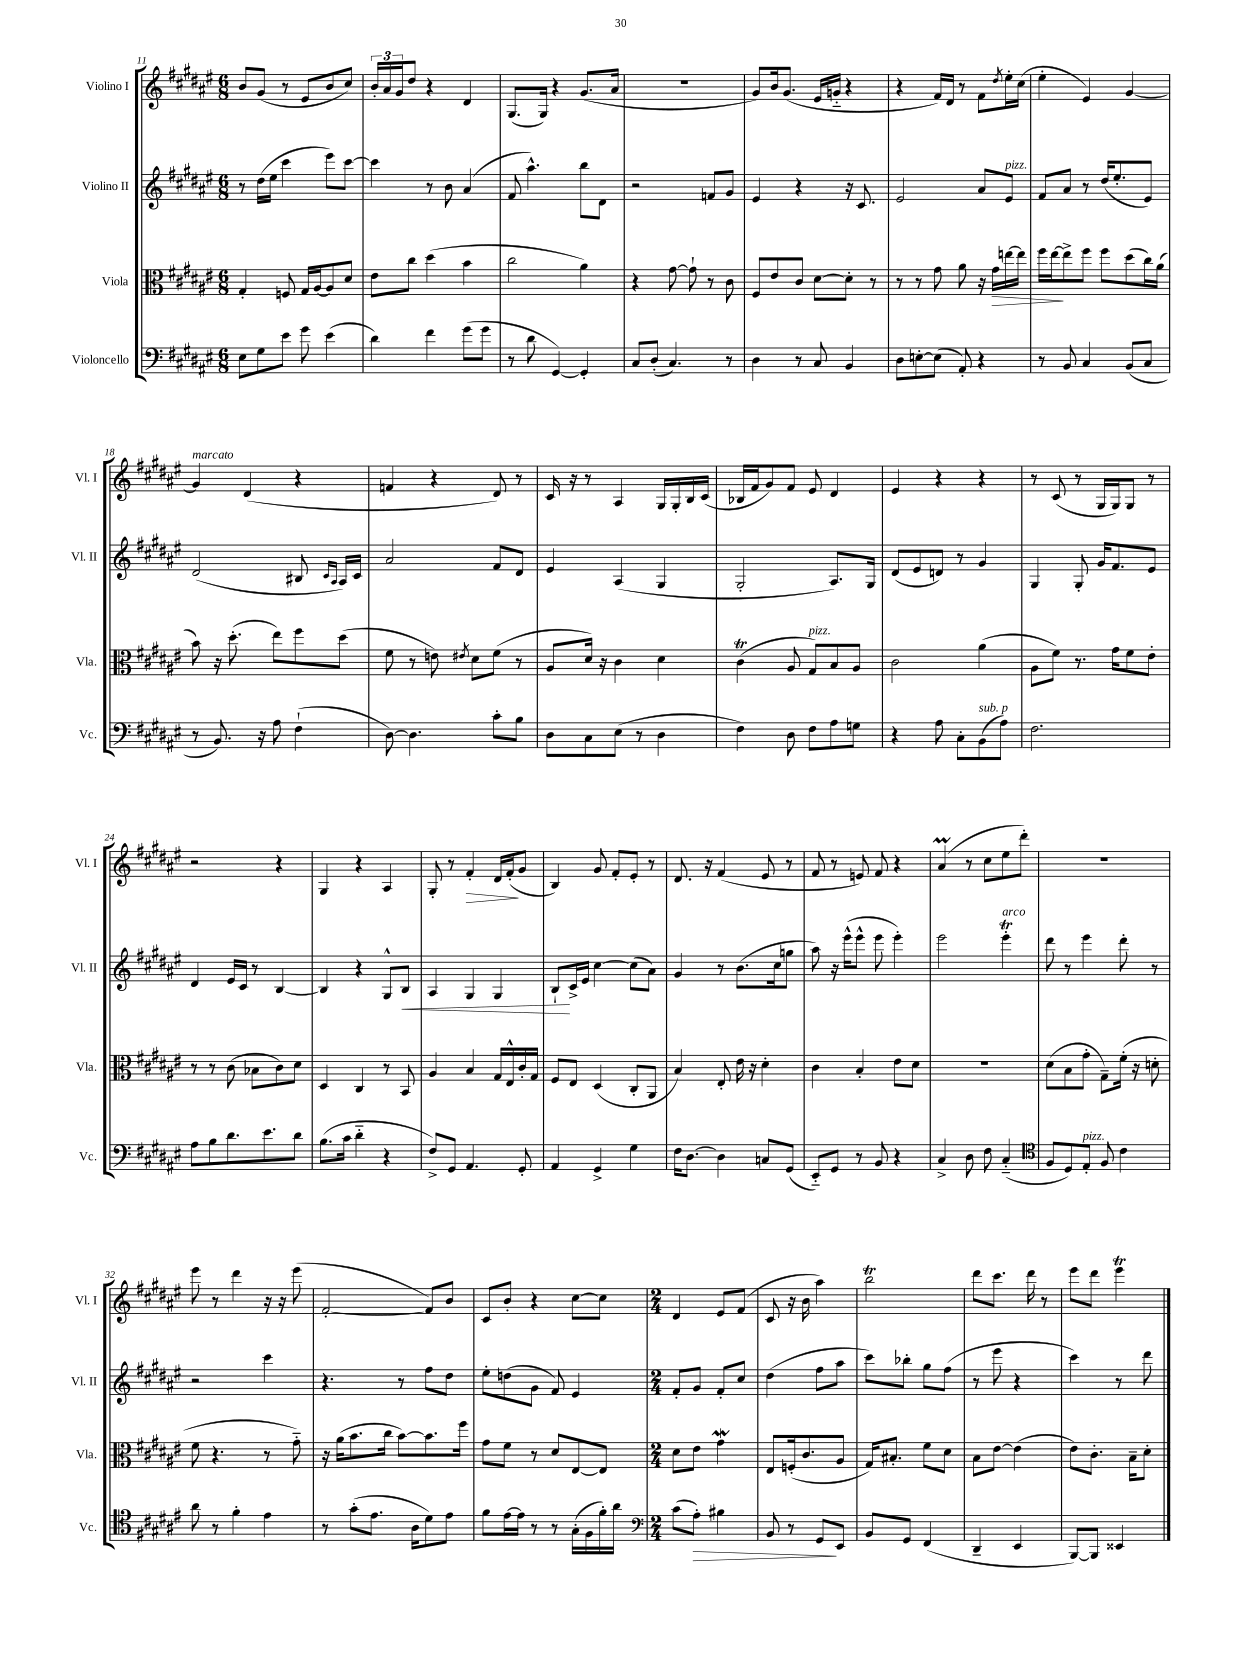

**kern	**dynam	**kern	**dynam	**kern	**dynam	**kern	**dynam
*part4	*part4	*part3	*part3	*part2	*part2	*part1	*part1
*staff4	*staff4	*staff3	*staff3	*staff2	*staff2	*staff1	*staff1
*I"Violoncello	*	*I"Viola	*	*I"Violino II	*	*I"Violino I	*
*I'Vc.	*	*I'Vla.	*	*I'Vl. II	*	*I'Vl. I	*
*clefF4	*	*clefC3	*	*clefG2	*	*clefG2	*
*k[f#c#g#d#a#e#]	*	*k[f#c#g#d#a#e#]	*	*k[f#c#g#d#a#e#]	*	*k[f#c#g#d#a#e#]	*
*M6/8	*	*M6/8	*	*M6/8	*	*M6/8	*
=11	=11	=11	=11	=11	=11	=11	=11
8E#\L	.	4G#'/	.	8r	.	8b/L	.
8G#\	.	.	.	(16dd#\LL	.	(8g#/J	.
.	.	.	.	16ee#\JJ	.	.	.
8e#\J	.	8Fn/	.	4ccc#\	.	8r	.
8g#\	.	16G#/LL	.	.	.	8e#/L	.
.	.	[16A#/J	.	.	.	.	.
(4e#\	.	8A#/]	.	8eee#\L)	.	8b/	.
.	.	8d#/J	.	[8ccc#\J	.	8cc#/J)	.
=12	=12	=12	=12	=12	=12	=12	=12
4d#\)	.	8e#\L	.	4ccc#\]	.	24b'/LL	.
.	.	.	.	.	.	24a#/	.
.	.	.	.	.	.	24g#/J	.
.	.	8cc#\J	.	.	.	8dd#/J	.
4f#\	.	(4dd#\	.	8r	.	4r	.
.	.	.	.	8b\	.	.	.
(8g#\L	.	4b\	.	(4a#/	.	4d#/	.
8g#\J	.	.	.	.	.	.	.
=13	=13	=13	=13	=13	=13	=13	=13
8r	.	2cc#\	.	8f#/	.	(8.G#/L	.
8d#\	.	.	.	4.aa#^^\)	.	.	.
.	.	.	.	.	.	16G#/Jk)	.
[4GG#/)	.	.	.	.	.	4r	.
4GG#'/]	.	4a#\)	.	8bb\L	.	(8.g#/L	.
.	.	.	.	8d#\J	.	.	.
.	.	.	.	.	.	16a#/Jk	.
=14	=14	=14	=14	=14	=14	=14	=14
8C#/L	.	4r	.	2r	.	2.r	.
(8D#'/J	.	.	.	.	.	.	.
4.C#/)	.	[8g#\	.	.	.	.	.
.	.	8g#`\]	.	.	.	.	.
.	.	8r	.	8fn/L	.	.	.
8r	.	8c#\	.	8g#/J	.	.	.
=15	=15	=15	=15	=15	=15	=15	=15
4D#\	.	8F#/L	.	4e#/	.	8g#/L)	.
.	.	8e#/	.	.	.	16b/k	.
.	.	.	.	.	.	(8.g#/J	.
8r	.	8c#/J	.	4r	.	.	.
8C#/	.	[8d#\L	.	.	.	16e#/LL	.
.	.	.	.	.	.	16gn/JJ	.
4BB/	.	8d#'\J]	.	16r	.	4r	.
.	.	.	.	8.c#/	.	.	.
.	.	8r	.	.	.	.	.
=16	=16	=16	=16	=16	=16	=16	=16
8D#\L	.	8r	.	2e#/	.	4r	.
[8En'\	.	8r	.	.	.	.	.
(8E\J]	.	8g#\	.	.	.	16f#/LL)	.
.	.	.	.	.	.	16d#/JJ	.
8AA#'/)	.	8a#\	.	.	.	8r	.
4r	.	16r	.	8a#/L	.	8f#\L	.
!	!	!	!LO:HP:b	!	!	!	!
.	.	16g#\LL	>	.	.	.	.
.	.	.	.	.	.	8qdd#/	.
!	!	!	!	!LO:TX:a:i:t=pizz.	!	!	!
.	.	[16een\	.	8e#/J	.	16ee#'\L	.
.	.	16ee\JJ]	.	.	.	(16cc#\JJ	.
=17	=17	=17	=17	=17	=17	=17	=17
8r	.	16ff#\LL	.	8f#/L	.	4ee#'\	.
.	.	[16ee#\J	.	.	.	.	.
8BB/	.	8ee#^\]	]	8a#/J	.	.	.
4C#/	.	8ff#\J	.	8r	.	4e#/)	.
.	.	8ff#\L	.	(16dd#/KL	.	.	.
.	.	.	.	8.ee#'/	.	.	.
(8BB/L	.	(8dd#\	.	.	.	[4g#/	.
8C#/J	.	16cc#\L)	.	8e#/J)	.	.	.
.	.	(16a#\JJ	.	.	.	.	.
!!LO:LB:g=z
=18	=18	=18	=18	=18	=18	=18	=18
!	!	!	!	!	!	!LO:TX:a:i:t=marcato	!
8r	.	8b\)	.	(2d#/	.	4g#/]	.
8.BB/)	.	16r	.	.	.	.	.
.	.	(8.dd#'\	.	.	.	.	.
.	.	.	.	.	.	(4d#/	.
16r	.	.	.	.	.	.	.
8A#\	.	8ee#\L)	.	.	.	.	.
(4F#`\	.	8ff#\	.	8B#X/	.	4r	.
.	.	.	.	16qqc#/LL	.	.	.
.	.	.	.	16qqA#/JJ	.	.	.
.	.	(8dd#\J	.	16A#/LL)	.	.	.
.	.	.	.	16c#/JJ	.	.	.
=19	=19	=19	=19	=19	=19	=19	=19
[8D#\)	.	8f#\	.	2a#/	.	4fn/	.
4.D#\]	.	8r	.	.	.	.	.
.	.	8en\)	.	.	.	4r	.
.	.	8qe#X/	.	.	.	.	.
.	.	8d#\L	.	.	.	.	.
8c#'\L	.	(8f#\J	.	8f#/L	.	8d#/)	.
8B\J	.	8r	.	8d#/J	.	8r	.
=20	=20	=20	=20	=20	=20	=20	=20
8D#\L	.	8A#/L	.	4e#/	.	16c#/	.
.	.	.	.	.	.	16r	.
8C#\	.	16d#/Jk)	.	.	.	8r	.
.	.	16r	.	.	.	.	.
(8E#\J	.	4c#\	.	(4A#/	.	4A#/	.
8r	.	.	.	.	.	.	.
4D#\	.	4d#\	.	4G#/	.	16G#/LL	.
.	.	.	.	.	.	16G#'/	.
.	.	.	.	.	.	16B/	.
.	.	.	.	.	.	(16c#/JJ	.
=21	=21	=21	=21	=21	=21	=21	=21
4F#\)	.	(4c#T\	.	2G#'/	.	16B-X/LL	.
.	.	.	.	.	.	16f#/J	.
.	.	.	.	.	.	8g#/)	.
8D#\	.	8A#/	.	.	.	8f#/J	.
!	!	!LO:TX:a:i:t=pizz.	!	!	!	!	!
8F#\L	.	8G#/L)	.	.	.	8e#/	.
8A#\	.	8B/	.	8.A#/L)	.	4d#/	.
8Gn\J	.	8A#/J	.	.	.	.	.
.	.	.	.	16G#/Jk	.	.	.
=22	=22	=22	=22	=22	=22	=22	=22
4r	.	2c#\	.	(8d#/L	.	4e#/	.
.	.	.	.	8e#/	.	.	.
8A#\	.	.	.	8dn/J)	.	4r	.
8C#'\L	.	.	.	8r	.	.	.
!LO:TX:a:i:t=sub. p	!	!	!	!	!	!	!
(8BB\	.	(4a#\	.	4g#/	.	4r	.
8A#\J)	.	.	.	.	.	.	.
=23	=23	=23	=23	=23	=23	=23	=23
2.F#\	.	8A#\L	.	4G#/	.	8r	.
.	.	8f#\J)	.	.	.	(8c#/	.
.	.	8.r	.	8G#'/	.	8r	.
.	.	.	.	16g#/KL	.	16G#/LL	.
.	.	16g#\KL	.	8.f#/	.	16G#/J)	.
.	.	8f#\	.	.	.	8G#/J	.
.	.	8e#'\J	.	8e#/J	.	8r	.
!!LO:LB:g=z
=24	=24	=24	=24	=24	=24	=24	=24
8A#\L	.	8r	.	4d#/	.	2r	.
8B\	.	8r	.	.	.	.	.
8.d#\	.	(8c#\	.	16e#/LL	.	.	.
.	.	.	.	16c#/JJ	.	.	.
.	.	8B-X\L	.	8r	.	.	.
8.e#\	.	.	.	.	.	.	.
.	.	8c#\)	.	[4B/	.	4r	.
8d#\J	.	8d#\J	.	.	.	.	.
=25	=25	=25	=25	=25	=25	=25	=25
(8.B\L	.	4D#/	.	4B/]	.	4G#/	.
16c#\Jk	.	.	.	.	.	.	.
4d#\	.	4C#/	.	4r	.	4r	.
4r	.	8r	.	8G#^^/L	.	4A#/	.
!	!	!	!	!	!LO:HP:b	!	!
.	.	8BB/	.	8B/J	<	.	.
=26	=26	=26	=26	=26	=26	=26	=26
8F#^/L)	.	4A#/	.	4A#/	.	8G#'/	.
8GG#/J	.	.	.	.	.	8r	.
!	!	!	!	!	!	!	!LO:HP:b
4.AA#/	.	4B/	.	4G#/	.	4f#'/	>
.	.	16G#/LL	.	4G#/	.	16d#/LL	.
.	.	16E#^^/	.	.	.	(16f#'/J	.
8GG#'/	.	16c#'/	.	.	.	8g#/J	]
.	.	16G#/JJ	.	.	.	.	.
=27	=27	=27	=27	=27	=27	=27	=27
4AA#/	.	8F#/L	.	8B`/L	.	4B/)	.
.	.	8E#/J	.	16c#^/L	[	.	.
.	.	.	.	16e#/JJ	.	.	.
4GG#^/	.	(4D#/	.	[4cc#\	.	8g#/	.
.	.	.	.	.	.	8f#'/L	.
4G#\	.	8C#'/L	.	(8cc#\L]	.	8e#'/J	.
.	.	8AA#/J	.	8a#\J)	.	8r	.
=28	=28	=28	=28	=28	=28	=28	=28
16F#\KL	.	4B/)	.	4g#/	.	8.d#/	.
[8.D#\J	.	.	.	.	.	.	.
.	.	.	.	.	.	16r	.
4D#\]	.	8E#'/	.	8r	.	(4f#/	.
.	.	16e#\	.	(8.b\L	.	.	.
.	.	16r	.	.	.	.	.
8Cn/L	.	4d#'\	.	.	.	8e#/	.
.	.	.	.	16cc#\k	.	.	.
(8GG#/J	.	.	.	8ggn\J	.	8r	.
=29	=29	=29	=29	=29	=29	=29	=29
8EE#/L)	.	4c#\	.	8aa#\)	.	8f#/	.
8GG#/J	.	.	.	16r	.	8r	.
.	.	.	.	(16eee#^^\KL	.	.	.
8r	.	4B'/	.	8eee#^^\J	.	8en/)	.
8BB/	.	.	.	8eee#\	.	8f#/	.
4r	.	8e#\L	.	4eee#'\)	.	4r	.
.	.	8d#\J	.	.	.	.	.
=30	=30	=30	=30	=30	=30	=30	=30
4C#^/	.	2.r	.	2eee#\	.	(4a#m/	.
8D#\	.	.	.	.	.	8r	.
8F#\	.	.	.	.	.	8cc#\L	.
!	!	!	!	!LO:TX:a:i:t=arco	!	!	!
(4C#/	.	.	.	4eee#t'\	.	8ee#\	.
.	.	.	.	.	.	8ddd#'\J)	.
=31	=31	=31	=31	=31	=31	=31	=31
*clefC4	*	*	*	*	*	*	*
8F#/L	.	(8d#\L	.	8ddd#\	.	2.r	.
8D#/)	.	8B\	.	8r	.	.	.
!LO:TX:a:i:t=pizz.	!	!	!	!	!	!	!
8E#'/J	.	8g#'\J	.	4eee#\	.	.	.
8F#/	.	8G#~\L)	.	.	.	.	.
4c#\	.	(16f#'\Jk	.	8ddd#'\	.	.	.
.	.	16r	.	.	.	.	.
.	.	8dn'\	.	8r	.	.	.
!!LO:LB:g=z
=32	=32	=32	=32	=32	=32	=32	=32
8a#\	.	8f#\	.	2r	.	8eee#\	.
8r	.	4.r	.	.	.	8r	.
4f#'\	.	.	.	.	.	4ddd#\	.
4e#\	.	8r	.	4ccc#\	.	16r	.
.	.	.	.	.	.	16r	.
.	.	8g#\)	.	.	.	(8eee#\	.
=33	=33	=33	=33	=33	=33	=33	=33
8r	.	16r	.	4.r	.	[2f#'/	.
.	.	(16a#\KL	.	.	.	.	.
(8g#'\L	.	8.b\	.	.	.	.	.
8.e#\J	.	.	.	.	.	.	.
.	.	16cc#\Jk	.	.	.	.	.
.	.	[8b\L)	.	8r	.	.	.
16A#\KL	.	.	.	.	.	.	.
8d#\)	.	8.b\]	.	8ff#\L	.	8f#/L])	.
8e#\J	.	.	.	8dd#\J	.	8b/J	.
.	.	16ff#\Jk	.	.	.	.	.
=34	=34	=34	=34	=34	=34	=34	=34
8f#\L	.	8g#\L	.	8ee#'\L	.	8c#/L	.
[16e#\L	.	8f#\J	.	(8ddn\	.	8b'/J	.
16e#\JJ]	.	.	.	.	.	.	.
8r	.	8r	.	8g#\J	.	4r	.
8r	.	8d#/L	.	8f#/)	.	.	.
(16G#'\LL	.	[8E#/	.	4e#/	.	[8cc#\L	.
16F#\	.	.	.	.	.	.	.
16f#'\)	.	8E#/J]	.	.	.	8cc#\J]	.
16a#\JJ	.	.	.	.	.	.	.
=35	=35	=35	=35	=35	=35	=35	=35
*clefF4	*	*	*	*	*	*	*
*M2/4	*	*M2/4	*	*M2/4	*	*M2/4	*
(8c#\L	.	8d#\L	.	8f#'/L	.	4d#/	.
!	!LO:HP:b	!	!	!	!	!	!
8A#'\J)	>	8e#\J	.	8g#/J	.	.	.
4B#X\	.	4g#W\	.	8f#'/L	.	8e#/L	.
.	.	.	.	8cc#/J	.	(8f#/J	.
=36	=36	=36	=36	=36	=36	=36	=36
8BB/	.	8E#/L	.	(4dd#\	.	8c#/	.
8r	.	(16Fn'/k	.	.	.	16r	.
.	.	8.c#/	.	.	.	16b\	.
8GG#/L	.	.	.	8ff#\L	.	4aa#\)	.
8EE#/J	]	8A#/J	.	8aa#\J	.	.	.
=37	=37	=37	=37	=37	=37	=37	=37
8BB/L	.	16G#/KL)	.	8ccc#\L)	.	2bbT\	.
.	.	8.B#X'/J	.	.	.	.	.
8GG#/J	.	.	.	8bb-X'\J	.	.	.
(4FF#/	.	8f#\L	.	8gg#\L	.	.	.
.	.	8d#\J	.	(8ff#\J	.	.	.
=38	=38	=38	=38	=38	=38	=38	=38
4DD#~/	.	8B\L	.	8r	.	8ddd#\L	.
.	.	[8e#\J	.	8eee#\	.	8.ccc#\J	.
4EE#/	.	(4e#\]	.	4r	.	.	.
.	.	.	.	.	.	16ddd#\	.
.	.	.	.	.	.	8r	.
=39	=39	=39	=39	=39	=39	=39	=39
[8BBB/L)	.	8e#\L)	.	4ccc#\)	.	8eee#\L	.
8BBB/J]	.	8.c#'\J	.	.	.	8ddd#\J	.
4EE##X/	.	.	.	8r	.	4eee#t\	.
.	.	16B~\KL	.	.	.	.	.
.	.	8d#'\J	.	8ddd#\	.	.	.
==	==	==	==	==	==	==	==
*-	*-	*-	*-	*-	*-	*-	*-
